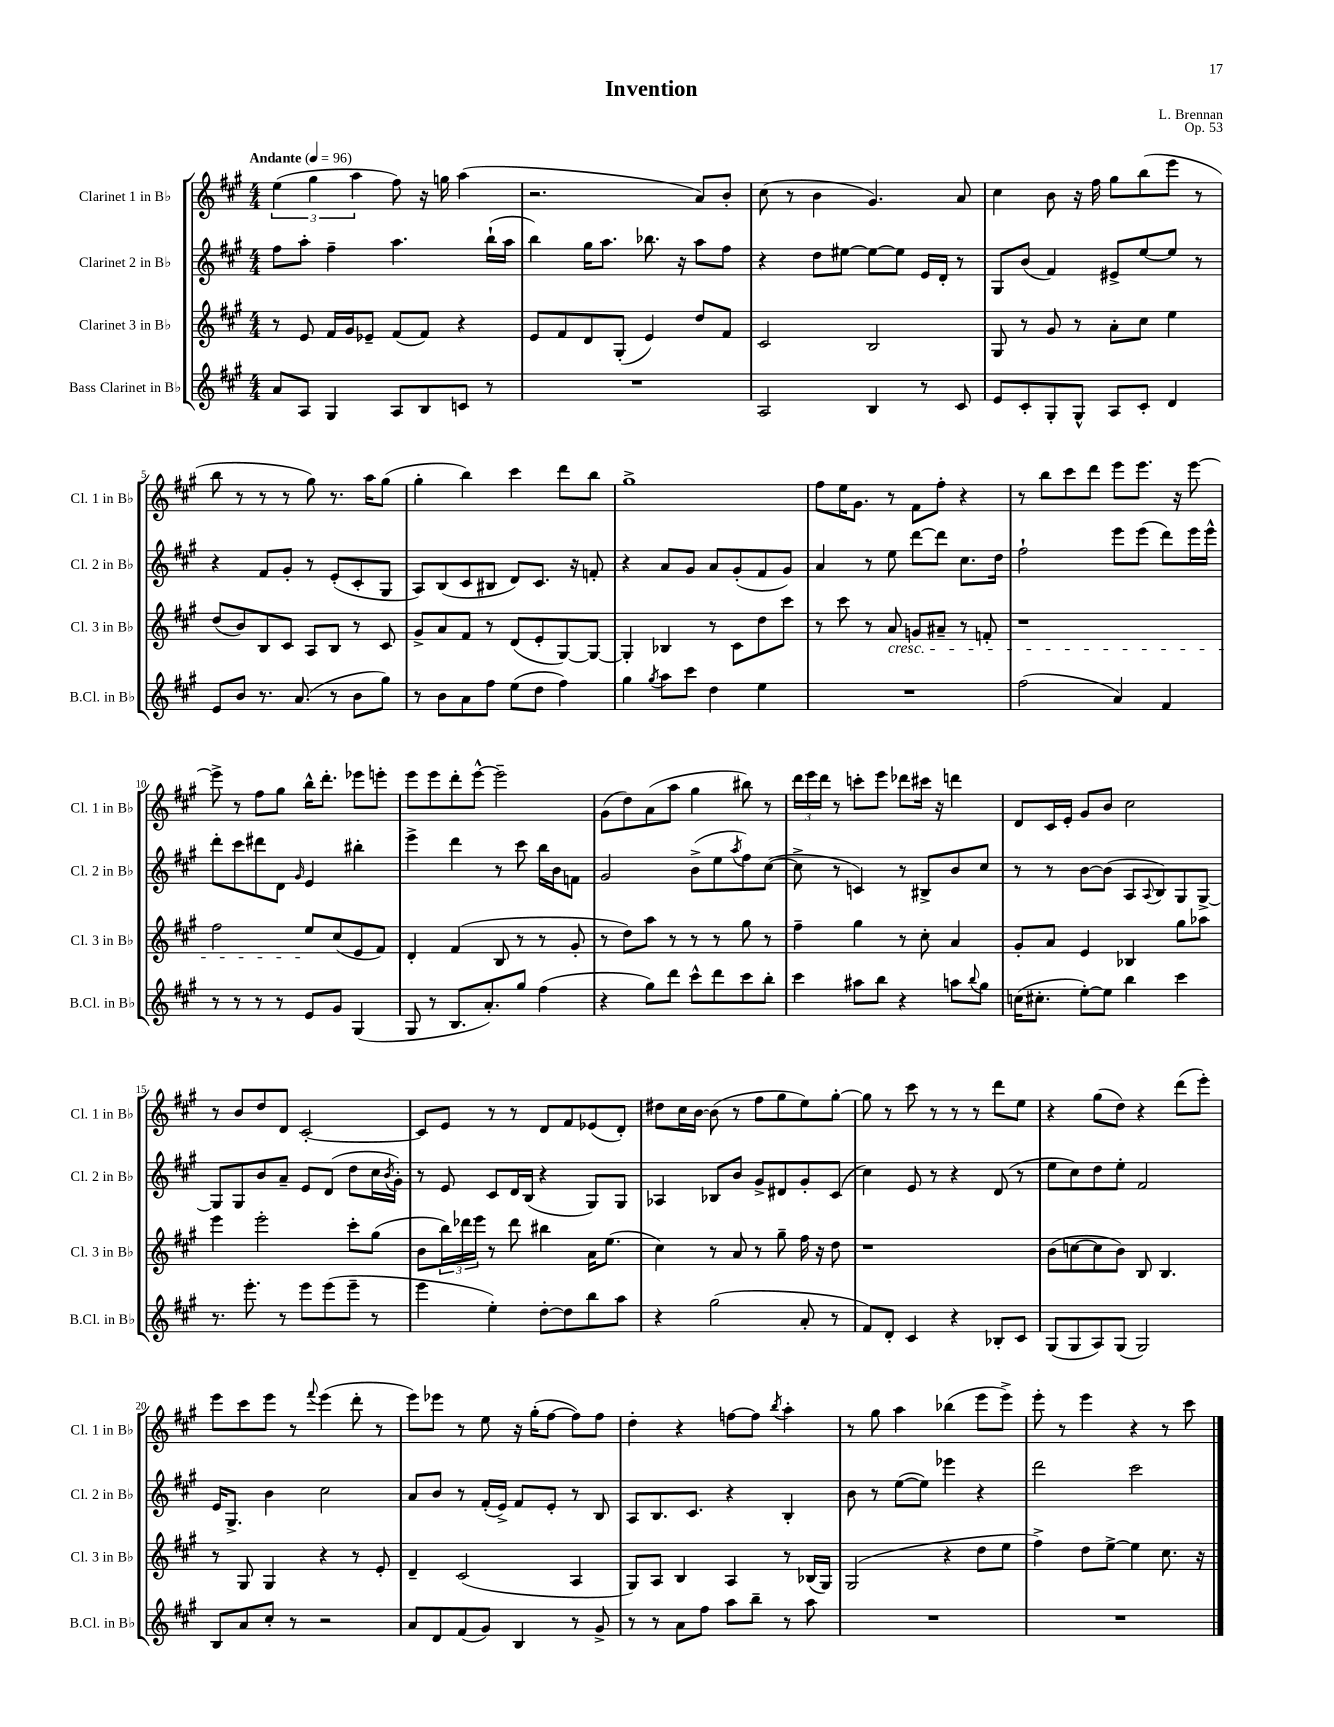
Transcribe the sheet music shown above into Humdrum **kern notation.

**kern	**kern	**kern	**kern
*part4	*part3	*part2	*part1
*staff4	*staff3	*staff2	*staff1
*I"Bass Clarinet in B♭	*I"Clarinet 3 in B♭	*I"Clarinet 2 in B♭	*I"Clarinet 1 in B♭
*I'B.Cl. in B♭	*I'Cl. 3 in B♭	*I'Cl. 2 in B♭	*I'Cl. 1 in B♭
*clefG2	*clefG2	*clefG2	*clefG2
*k[f#c#g#]	*k[f#c#g#]	*k[f#c#g#]	*k[f#c#g#]
*M4/4	*M4/4	*M4/4	*M4/4
*MM96	*MM96	*MM96	*MM96
=1	=1	=1	=1
!	!	!	!LO:TX:a:B:t=Andante
8a/L	8r	8ff#\L	(6ee\
8A/J	8e/	8aa'\J	.
.	.	.	6gg#\
4G#/	16f#/LL	4ff#~\	.
.	16g#/J	.	.
.	.	.	6aa\
.	8e-X~/J	.	.
8A/L	(8f#/L	4.aa\	8ff#\)
8B/	8f#/J)	.	16r
.	.	.	16ggn\
8cn/J	4r	.	(4aa\
8r	.	(16bb`\LL	.
.	.	16aa\JJ	.
=2	=2	=2	=2
1r	8e/L	4bb\)	2.r
.	8f#/	.	.
.	8d/	16gg#\KL	.
.	.	8.aa\J	.
.	(8G#'/J	.	.
.	4e/)	8.bb-X\	.
.	.	16r	.
.	8dd/L	8aa\L	8a/L)
.	8f#/J	8ff#\J	8b'/J
=3	=3	=3	=3
2A/	2c#/	4r	(8cc#\
.	.	.	8r
.	.	8dd\L	4b\
.	.	[8ee#X\J	.
4B/	2B/	8ee#\L_	4.g#/)
.	.	8ee#\J]	.
8r	.	16e/LL	.
.	.	16d'/JJ	.
8c#/	.	8r	8a/
=4	=4	=4	=4
8e/L	8G#/	8G#/L	4cc#\
8c#'/	8r	(8b/J	.
8G#'/	8g#/	4f#/)	8b\
8G#^^/J	8r	.	16r
.	.	.	16ff#\
8A/L	8a'\L	8e#X^/L	8gg#\L
8c#'/J	8cc#\J	[8ee/	(8bb\
4d/	4ee\	8ee/J]	8eee\J
.	.	8r	8r
!!LO:LB:g=z
=5	=5	=5	=5
8e/L	(8dd/L	4r	8bb\
8b/J	8b/)	.	8r
8.r	8B/	8f#/L	8r
.	8c#/J	8g#'/J	8r
(8.a/	.	.	.
.	8A/L	8r	8gg#\)
8r	8B/J	(8e'/L	8.r
8b\L	8r	8c#'/	.
.	.	.	16aa\KL
8gg#\J)	8c#/	8G#/J	(8gg#\J
=6	=6	=6	=6
8r	8g#^/L	8A/L)	4gg#'\
8b\L	8a/	(8B/	.
8a\	8f#/J	8c#/	4bb\)
8ff#\J	8r	8B#X/J	.
(8ee\L	(8d/L	8d/L)	4ccc#\
8dd\J	8e'/	8.c#/J	.
4ff#\)	[8G#/)	.	8ddd\L
.	.	16r	.
.	8G#/J_	8fn'/	8bb\J
=7	=7	=7	=7
4gg#\	4G#'/]	4r	1gg#^
8qgg#/	.	.	.
8aa\L	4B-X/	8a/L	.
8ccc#\J	.	8g#/J	.
4dd\	8r	8a/L	.
.	8c#\L	(8g#'/	.
4ee\	8dd\	8f#/	.
.	8ccc#\J	8g#/J)	.
=8	=8	=8	=8
1r	8r	4a/	8ff#\L
.	8ccc#\	.	16ee\K
.	.	.	8.g#\J
.	8r	8r	.
!	!LO:TX:b:i:t=cresc.	!	!
.	8a/	8ee\	8r
.	8gn/L	[8ddd\L	8f#\L
.	8a#X~/J	8ddd\J]	8ff#'\J
.	8r	8.cc#\L	4r
.	8fn'/	.	.
.	.	16dd\Jk	.
=9	=9	=9	=9
(2ff#\	1r	2ff#`\	8r
.	.	.	8bb\L
.	.	.	8ccc#\
.	.	.	8ddd\J
4a/)	.	8eee\L	8eee\L
.	.	(8eee\J	8.eee\J
4f#/	.	8ddd\L)	.
.	.	.	16r
.	.	16eee\L	[8eee\
.	.	16eee^^\JJ	.
!!LO:LB:g=z
=10	=10	=10	=10
8r	2ff#\	8ddd'\L	8eee^\]
8r	.	8ccc#\	8r
8r	.	8ddd#X\	8ff#\L
8r	.	8d\J	8gg#\J
.	.	16qqg#/	.
8e/L	8ee/L	4e/	16bb^^\KL
.	.	.	8.ddd'\J
8g#/J	(8cc#/	.	.
(4G#/	8e/	4bb#X'\	8eee-X\L
.	8f#/J)	.	8eeen'\J
=11	=11	=11	=11
8G#/	4d'/	4eee^\	8eee\L
8r	.	.	8eee\
8.B/L	(4f#/	4ddd\	8ddd'\
.	.	.	[8eee^^\J
8.a'/)	.	.	.
.	8B/	8r	2eee~\]
8gg#/J	8r	8ccc#\	.
(4ff#\	8r	16bb\LL	.
.	.	16b\J	.
.	8g#'/	8fn\J	.
=12	=12	=12	=12
4r	8r	2g#/	(8g#\L
.	8dd\L)	.	8dd\)
8gg#\L)	8aa\J	.	(8a\
8ddd\J	8r	.	8aa\J
8ccc#^^\L	8r	(8b^\L	4gg#\
8ddd\	8r	8ee\	.
.	.	8qaa/	.
8ccc#\	8gg#\	8ff#\)	8bb#X\)
8bb'\J	8r	([8cc#\J	8r
=13	=13	=13	=13
4ccc#\	4ff#~\	8cc#^\]	24ddd\LL
.	.	.	24eee\
.	.	.	24ddd\JJ
.	.	8r	8r
8aa#X\L	4gg#\	4cn/)	8cccn'\L
8bb\J	.	.	8eee\J
4r	8r	8r	8ddd-X\L
.	8cc#'\	8B#X^/L	16ccc#X\Jk
.	.	.	16r
8aan\L	4a/	8b/	4dddn\
8qqbb/	.	.	.
8gg#\J	.	8cc#/J	.
=14	=14	=14	=14
(16ccn\KL	8g#'/L	8r	8d/L
8.cc#X'\J	.	.	.
.	8a/J	8r	16c#/L
.	.	.	16e'/JJ
[8ee'\L)	4e/	[8b\L	8g#/L
8ee\J]	.	(8b\J]	8b/J
4bb\	4B-X/	8A/L	2cc#\
.	.	8qqA/	.
.	.	8B/)	.
4ccc#\	8gg#\L	8G#/	.
.	8aa-X\J	[8G#^/J	.
!!LO:LB:g=z
=15	=15	=15	=15
8.r	4eee\	8G#/L]	8r
.	.	8G#/	8b/L
8.eee'\	.	.	.
.	2eee'\	8b/	8dd/
8r	.	8a~/J	8d/J
8eee\L	.	8e/L	[2c#'/
(8eee\	.	(8d/J	.
8eee~\J	8ccc#'\L	8dd\L	.
8r	(8gg#\J	16cc#\L	.
.	.	8qb/	.
.	.	16g#'\JJ)	.
=16	=16	=16	=16
4eee\	8b\L	8r	8c#/L]
.	24bb\L)	8e/	8e/J
.	24ddd-X\	.	.
.	24eee\JJ	.	.
4ee'\)	8r	8c#/L	8r
.	8ddd-\	16d/L	8r
.	.	(16B/JJ	.
[8dd'\L	4bb#X\	4r	8d/L
8dd\]	.	.	8f#/
8bb\	16a\KL	8G#/L)	(8e-X/
.	(8.ee\J	.	.
8aa\J	.	8G#/J	8d'/J)
=17	=17	=17	=17
4r	4cc#\)	4A-X/	8dd#X\L
.	.	.	16cc#\L
.	.	.	[16b\JJ
(2gg#\	8r	8B-X/L	(8b\]
.	8a/	8b/J	8r
.	8r	8g#^/L	8ff#\L
.	8gg#~\	8d#X/	8gg#\
8a'/	16ff#\	8g#'/	8ee\)
.	16r	.	.
8r	8dd\	(8c#/J	[8gg#'\J
=18	=18	=18	=18
8f#/L)	1r	4cc#\)	8gg#\]
8d'/J	.	.	8r
4c#/	.	8e/	8ccc#\
.	.	8r	8r
4r	.	4r	8r
.	.	.	8r
8B-X'/L	.	(8d/	8ddd\L
8c#/J	.	8r	8ee\J
=19	=19	=19	=19
(8G#/L	(8b\L	8ee\L	4r
8G#/	[8ccn\	8cc#\)	.
8A/)	8cc\]	8dd\	(8gg#\L
(8G#/J	8b\J)	8ee'\J	8dd\J)
2G#/)	8B/	2f#/	4r
.	4.B/	.	.
.	.	.	(8ddd\L
.	.	.	8eee'\J)
!!LO:LB:g=z
=20	=20	=20	=20
8B/L	8r	16e/KL	8eee\L
.	.	8.G#^/J	.
8a/	8G#/	.	8ccc#\
8cc#'/J	4G#/	4b\	8eee\J
8r	.	.	8r
.	.	.	8qqfff#/
2r	4r	2cc#\	(4eee\
.	8r	.	8ddd'\
.	8e'/	.	8r
=21	=21	=21	=21
8a/L	4d~/	8a/L	8eee\L)
8d/	.	8b/J	8eee-X\J
(8f#/	(2c#/	8r	8r
8g#/J)	.	(16f#'/LL	8ee\
.	.	16e^/JJ)	.
4B/	.	8f#/L	16r
.	.	.	(16gg#'\KL
.	.	8e'/J	[8ff#\J
8r	4A/	8r	8ff#\L])
8g#^/	.	8B/	8ff#\J
=22	=22	=22	=22
8r	8G#/L)	8A/L	4dd'\
8r	8A/J	8.B/	.
8a\L	4B/	.	4r
.	.	8.c#/J	.
8ff#\J	.	.	.
8aa\L	4A/	4r	[8ffn\L
8bb~\J	.	.	8ff\J]
.	.	.	8qbb/
8r	8r	4B'/	4aa'\
8aa\	(16B-X/LL	.	.
.	16G#/JJ)	.	.
=23	=23	=23	=23
1r	(2G#/	8b\	8r
.	.	8r	8gg#\
.	.	([8ee\L	4aa\
.	.	8ee\J])	.
.	4r	4eee-X\	(4bb-X\
.	8dd\L	4r	8eee\L
.	8ee\J	.	8eee^\J)
=24	=24	=24	=24
1r	4ff#^\)	2ddd\	8eee'\
.	.	.	8r
.	8dd\L	.	4eee\
.	[8ee^\J	.	.
.	4ee\]	2ccc#\	4r
.	8.cc#\	.	8r
.	.	.	8ccc#\
.	16r	.	.
==	==	==	==
*-	*-	*-	*-
